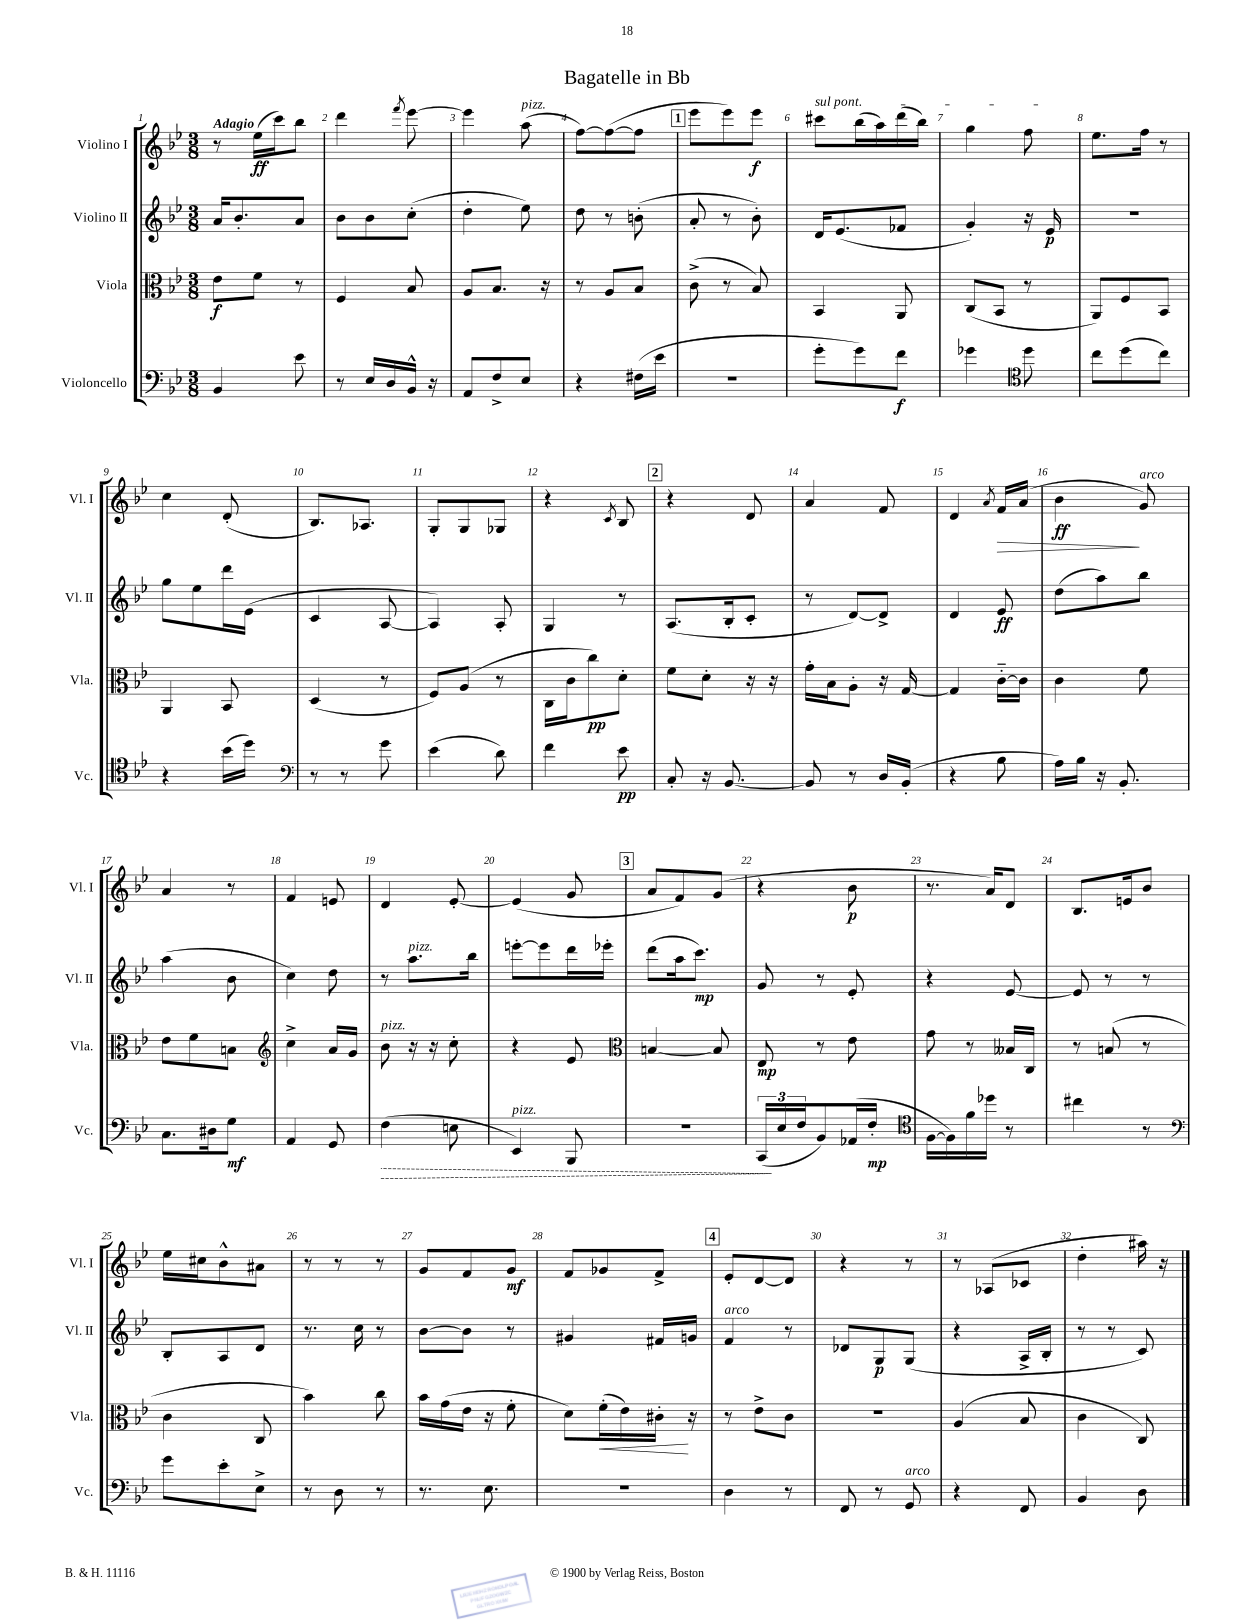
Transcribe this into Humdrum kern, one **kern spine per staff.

**kern	**kern	**kern	**kern
*staff4	*staff3	*staff2	*staff1
*clefF4	*clefC3	*clefG2	*clefG2
*k[b-e-]	*k[b-e-]	*k[b-e-]	*k[b-e-]
*M3/8	*M3/8	*M3/8	*M3/8
4BB-/	8e-\L	16a/LK	8r
.	.	8.b-'/	.
.	8f\J	.	(16ee-\LL
.	.	.	16ccc\J)
8e-\	8r	8a/J	8bb-\J
=	=	=	=
8r	4F/	8b-\L	4ddd\
16E-/LL	.	8b-\	.
16D/	.	.	.
.	.	.	8qfff/
16BB-^^/JJ	8B-/	(8cc'\J	[8eee-\
16r	.	.	.
=	=	=	=
8AA/L	8A/L	4dd'\	4eee-\]
8F^/	8.B-/J	.	.
8E-/J	.	8ee-\)	(8aa\
.	16r	.	.
=	=	=	=
4r	8r	8dd\	[8ff\L)
.	8A/L	8r	(8ff\_
(16F#\LL	8B-/J	(8b'\	8ff\]J
16e-\JJ	.	.	.
=	=	=	=
4.r	(8c^\	8a'/	8eee-\L
.	8r	8r	8eee-\)
.	8B-/)	8b-'\)	8eee-\J
=	=	=	=
8g'\L	4BB-/	16d/LK	8ccc#\L
.	.	(8.e-/	.
8g\)	.	.	(16bb-\L
.	.	.	16aa\)
8f\J	8AA/	8f-/J	(16ddd\
.	.	.	16bb-\JJ)
=	=	=	=
4g-\	(8C/L	4g'/)	4gg\
.	8BB-/J	.	.
*clefC4	*	*	*
8dd\	8r	16r	8ff\
.	.	16e-/	.
=	=	=	=
8cc\L	8AA/L)	4.r	8.ee-\L
(8dd\	8F/	.	.
.	.	.	16ff\Jk
8cc\J)	8BB-/J	.	8r
=	=	=	=
4r	4AA/	8gg\L	4cc\
.	.	8ee-\	.
(16b-\LL	8BB-/	16ddd\L	(8d'/
16dd\JJ)	.	(16e-\JJ	.
=	=	=	=
*clefF4	*	*	*
8r	(4D/	4c/	8.B-/L)
8r	.	.	.
.	.	.	8.A-/J
8g\	8r	[8A/	.
=	=	=	=
(4e-\	8F/L)	4A/])	8G'/L
.	(8A/J	.	8G/
8d\)	8r	8A'/	8G-/J
=	=	=	=
4f\	16C\LL	4G/	4r
.	16c\J	.	.
.	8cc\)	.	.
.	.	.	8qc/
8e-\	8d'\J	8r	8B-/
=	=	=	=
8C'/	8f\L	(8.A/L	4r
16r	8d'\J	.	.
[8.BB-/	.	16B-'/k	.
.	16r	8c'/J	8d/
.	16r	.	.
=	=	=	=
8BB-/]	16g'\LL	8r	4a/
.	16B-\J	.	.
8r	8A'\J	[8d/L)	.
16D/LL	16r	8d^/]J	8f/
(16BB-'/JJ	[16G/	.	.
=	=	=	=
4r	4G/]	4d/	4d/
.	.	.	8qa/
8B-\	[16c'~\LL	8e-/	16f/LL
.	16c\]JJ	.	(16a/JJ
=	=	=	=
16A\LL)	4c\	(8dd\L	4b-\
16B-\JJ	.	.	.
16r	.	8aa\)	.
8.BB-'/	.	.	.
.	8f\	8bb-\J	8g/)
=	=	=	=
8.C\L	8e-\L	(4aa\	4a/
.	8f\	.	.
16D#\k	.	.	.
8G\J	8B\J	8b-\	8r
=	=	=	=
*	*clefG2	*	*
4AA/	4cc^\	4cc\)	4f/
8GG/	16a/LL	8dd\	8e/
.	16g/JJ	.	.
=	=	=	=
(4F\	8b-\	8r	4d/
.	16r	8.aa\L	.
.	16r	.	.
8E\	8cc'\	.	[8e-'/
.	.	16bb-\Jk	.
=	=	=	=
4EE-/)	4r	[8eee'\L	(4e-/]
.	.	8eee\]	.
8BBB-/	8e-/	16ddd\L	8g/
.	.	16eee-'\JJ	.
=	=	=	=
*	*clefC3	*	*
4.r	[4B/	(8ddd\L	8a/L
.	.	16aa\k	8f/)
.	.	8.ccc\J)	.
.	8B/]	.	(8g/J
=	=	=	=
(24CC/LL	8E-/	8g/	4r
24E-/	.	.	.
24F/J	.	.	.
8BB-/)	8r	8r	.
(16AA-/L	8e-\	8e-'/	8b-\
16F'/JJ	.	.	.
=	=	=	=
*clefC4	*	*	*
[16F\LL	8g\	4r	8.r
16F\])	.	.	.
16f\	8r	.	.
16dd-\JJ	.	.	16a/LK)
8r	16B--/LL	[8e-/	8d/J
.	16C/JJ	.	.
=	=	=	=
4cc#\	8r	8e-/]	8.B-/L
.	(8B/	8r	.
.	.	.	16e/k
8r	8r	8r	8b-/J
=	=	=	=
*clefF4	*	*	*
8g\L	4c\	8B-'/L	16ee-\LL
.	.	.	16cc#\J
8e-'\	.	8A/	8b-^^\
8E-^\J	8C/	8d/J	8a#\J
=	=	=	=
8r	4b-\)	8.r	8r
8D\	.	.	8r
.	.	16cc\	.
8r	8cc\	8r	8r
=	=	=	=
8.r	16b-\LL	[8b-\L	8g/L
.	(16g\	.	.
.	16e-\JJ	8b-\]J	8f/
8.E-\	16r	.	.
.	8f'\	8r	8g/J
=	=	=	=
4.r	8d\L)	4g#/	8f/L
.	(16f'\L	.	8g-/
.	16e-\)	.	.
.	16c#'\JJ	16f#/LL	8f^/J
.	16r	16g/JJ	.
=	=	=	=
4D\	8r	4f/	8e-'/L
.	8e-^\L	.	[8d/
8r	8c\J	8r	8d/]J
=	=	=	=
8FF/	4.r	8d-/L	4r
8r	.	8G/	.
8GG/	.	(8G/J	8r
=	=	=	=
4r	(4A/	4r	8r
.	.	.	(8A-/L
8FF/	8B-/	16A^/LL	8c-/J
.	.	16B-'/JJ	.
=	=	=	=
4BB-/	4c\	8r	4dd'\
.	.	8r	.
8D\	8C/)	8c/)	16aa#\)
.	.	.	16r
==	==	==	==
*-	*-	*-	*-
